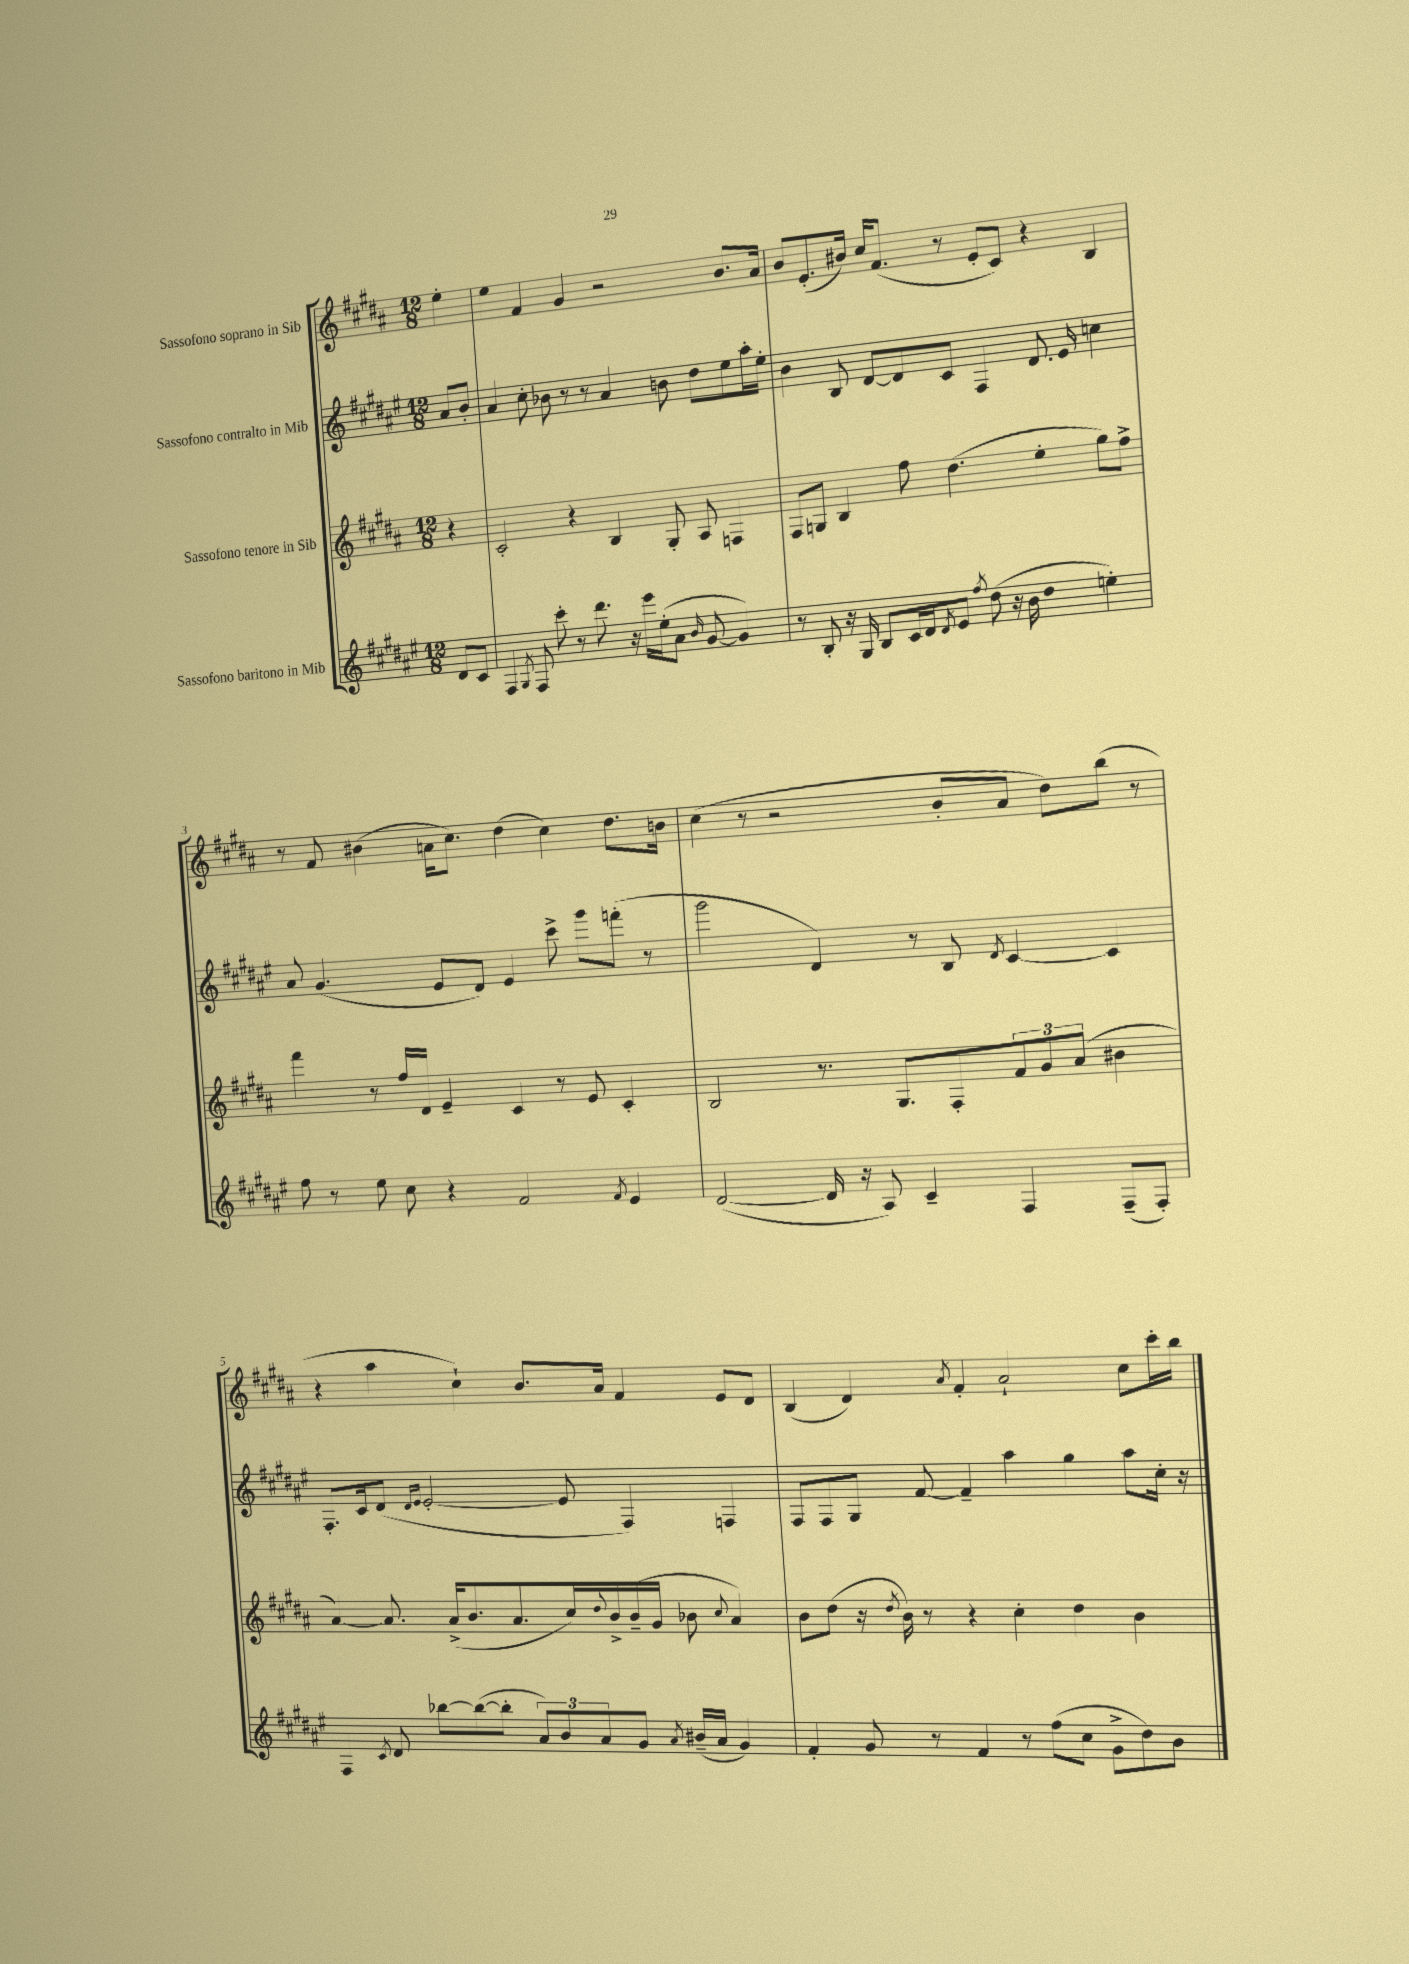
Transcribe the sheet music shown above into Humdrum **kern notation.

**kern	**kern	**kern	**kern
*staff4	*staff3	*staff2	*staff1
*clefG2	*clefG2	*clefG2	*clefG2
*k[f#c#g#d#a#e#]	*k[f#c#g#d#a#]	*k[f#c#g#d#a#e#]	*k[f#c#g#d#a#]
*M12/8	*M12/8	*M12/8	*M12/8
8d#/L	4r	8a#/L	4ee'\
8c#/J	.	8b'/J	.
=	=	=	=
4F#/	2c#'/	4a#/	4ee\
8qG#/	.	.	.
8F#/	.	8cc#'\	4f#/
8ccc#'\	.	8b-\	.
8r	4r	8r	4g#/
8.ddd#\	.	8r	.
.	4B/	4a#/	2r
16r	.	.	.
16eee#\LL	.	.	.
(16ee#'\J	.	.	.
8a#\J	8G#'/	8b\	.
16qqb/	.	.	.
[8g#/	8A#/	8dd#\L	.
4g#/])	4F/	8ee#\	8.b/L
.	.	16aa#'\L	.
.	.	16ee#'\JJ	16a#/Jk
=	=	=	=
8r	8F#/L	4b\	8b/L
8B'/	8G/J	.	(8.e'/
16r	4B/	8B/	.
16G#/	.	.	16b#/Jk)
8B/L	.	[8d#/L	16cc#/LK
.	.	.	(8.f#/J
16c#/L	8ff#\	8d#/]	.
16d#/J	.	.	.
8qd#/	.	.	.
8e#/J	(4.dd#\	8c#/J	8r
8qff#/	.	.	.
(8dd#\	.	4F#/	8e'/L
16r	.	.	8c#/J)
16b\	.	.	.
4dd#\	4ee'\	8.d#/	4r
.	.	16e#/	.
4ee'\)	8gg#\L)	4cc\	4B/
.	8ff#^\J	.	.
=	=	=	=
8ff#\	4fff#\	8a#/	8r
8r	.	(4.g#/	8f#/
8ee#\	8r	.	(4b#\
8cc#\	16ff#/LL	.	.
.	16d#/JJ	.	.
4r	4e~/	8e#/L	16a\LK
.	.	.	8.cc#\J)
.	.	8d#/J)	.
2f#/	4c#/	4e#/	(4dd#\
.	8r	8ccc#^\	4cc#\)
.	8e/	8ggg#\L	.
8qf#/	.	.	.
4e#/	4c#'/	(8fff'\J	8.dd#\L
.	.	8r	.
.	.	.	16b\Jk
=	=	=	=
([2d#/	2B/	2ggg#\	(4cc#\
.	.	.	8r
.	.	.	2r
16d#/]	8.r	4d#/)	.
16r	.	.	.
8A#/)	.	.	.
.	8.G#/L	.	.
4c#~/	.	8r	.
.	8F#'/	8B/	8b'/L
.	.	8qd#/	.
4F#/	12f#/	[4c#/	8a#/J
.	12g#/	.	.
.	.	.	8dd#\L)
.	(12a#/J	.	.
(8F#~/L	4b#\	4c#/]	(8bb\J
8F#'/J)	.	.	8r
=	=	=	=
4F#/	[4a#/)	8.F#'/L	4r
.	.	16c#/k	.
8qc#/	.	.	.
8d#/	8.a#/]	(8d#/J	4aa#\
.	.	16qqd#/LL	.
.	.	16qqe#/JJ	.
[8bb-\L	.	[2e#'/	.
.	(16a#^/LK	.	.
(8bb-\_	8.b/	.	4cc#`\)
8bb-'\]J	.	.	.
.	8.a#/	.	.
12a#/L)	.	.	8.b/L
12b/	.	.	.
.	16cc#/L)	8e#/]	.
12a#/	.	.	.
.	8qqdd#/	.	.
.	16b^/	.	16a#/Jk
8g#/J	(16b~/	4F#/)	4f#/
.	16g#/JJ	.	.
8qa#/	.	.	.
(16b#~/LL	8b-\	.	.
16a#/JJ	.	.	.
.	8qqcc#/	.	.
4g#/)	4a#/)	4F/	8e/L
.	.	.	8d#/J
=	=	=	=
4f#'/	8b\L	8F#/L	(4B/
.	(8dd#\J	8F#/	.
8g#/	16r	8G#/J	4d#/)
.	8qdd#/	.	.
.	16b\)	.	.
8r	8r	[8f#/	.
.	.	.	8qa#/
4f#/	4r	4f#~/]	4f#'/
8r	4cc#'\	4aa#\	2a#`/
(8ff#\L	.	.	.
8cc#\J	4dd#\	4gg#\	.
8g#^\L	.	.	.
8dd#\)	4b\	8aa#\L	8cc#\L
8b\J	.	16cc#'\Jk	16ccc#'\L
.	.	16r	16bb\JJ
==	==	==	==
*-	*-	*-	*-
